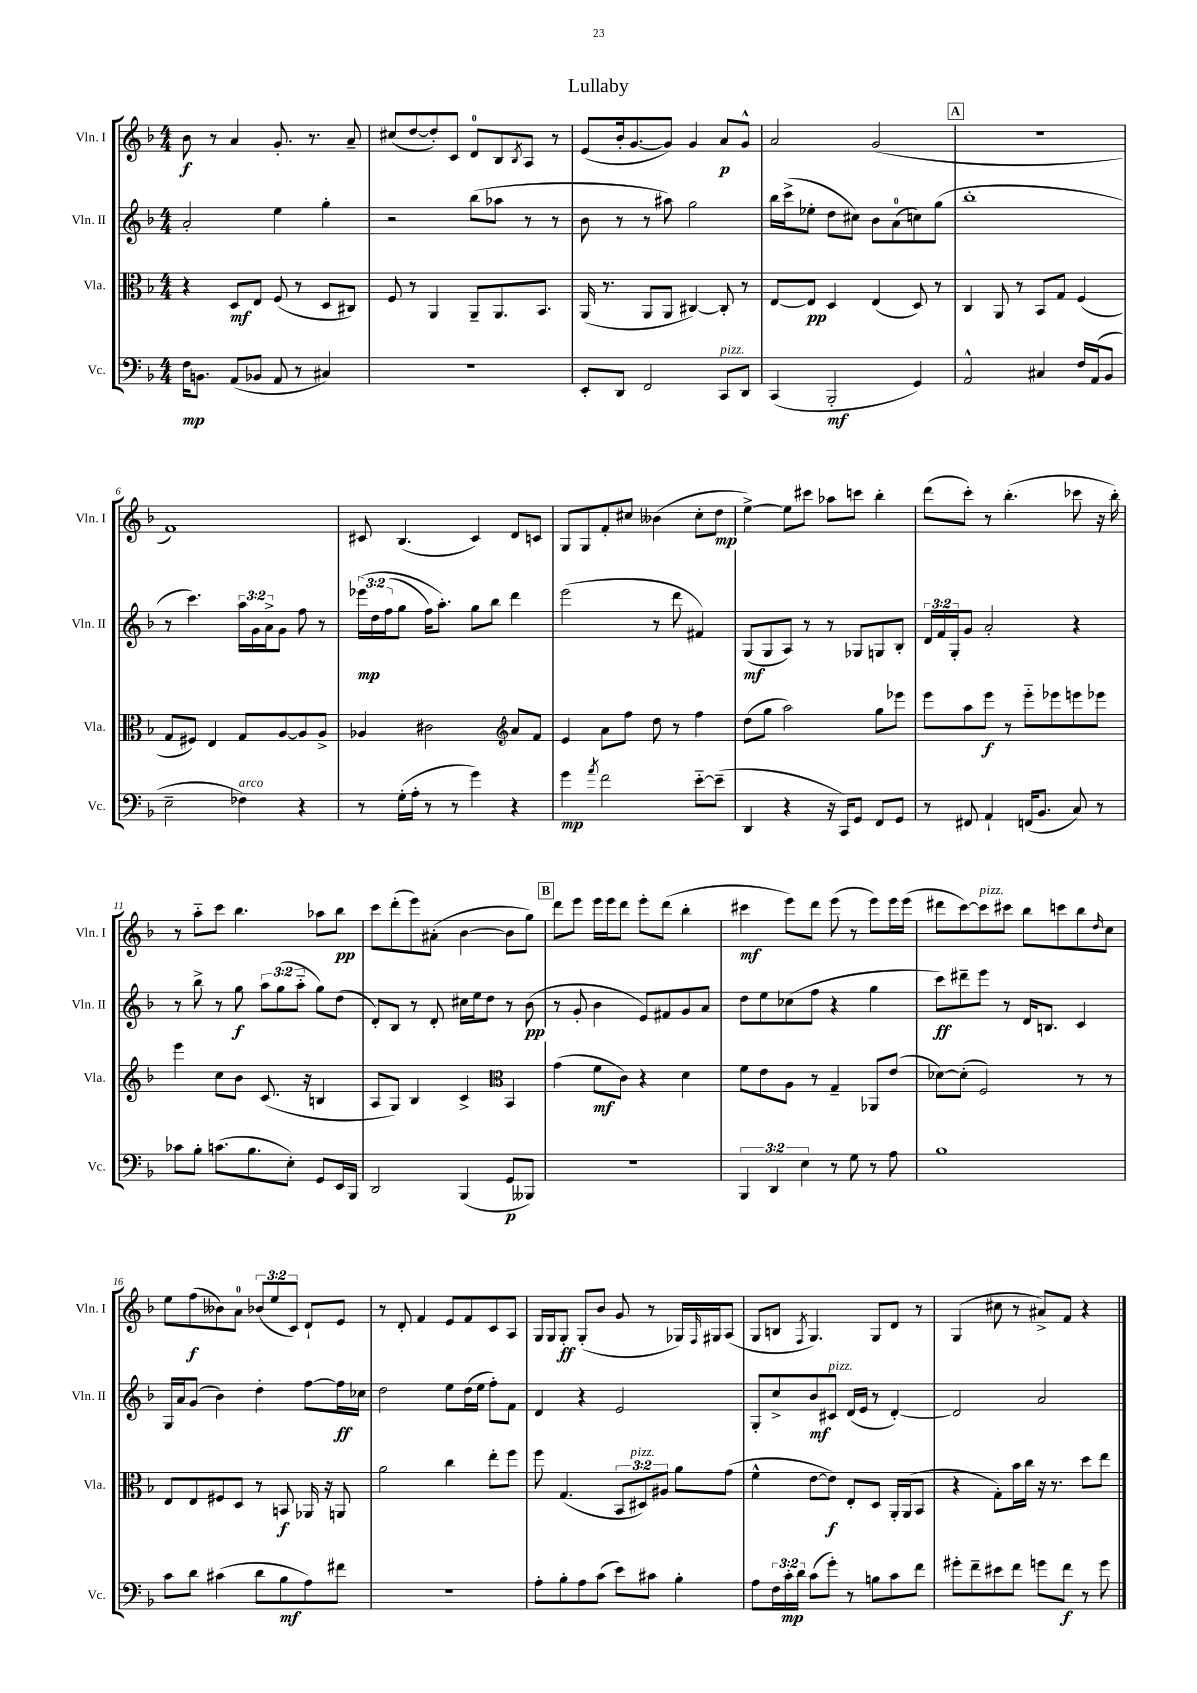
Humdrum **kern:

**kern	**kern	**kern	**kern
*staff4	*staff3	*staff2	*staff1
*clefF4	*clefC3	*clefG2	*clefG2
*k[b-]	*k[b-]	*k[b-]	*k[b-]
*M4/4	*M4/4	*M4/4	*M4/4
16F	4r	2a'	8b-
8.BB	.	.	.
.	.	.	8r
(8AA	8D	.	4a
8BB-	8E	.	.
8AA	(8F	4ee	8.g'
8r	8r	.	.
.	.	.	8.r
4C#)	8D	4gg'	.
.	8C#)	.	8a~
=	=	=	=
1r	8F	2r	(8cc#
.	8r	.	[8dd
.	4AA	.	8dd'])
.	.	.	8c
.	8AA~	(8bb-	8d
.	8.AA	8aa-	8B-
.	.	.	8qB-
.	.	8r	8A
.	8.BB-	.	.
.	.	8r	8r
=	=	=	=
8EE'	(16AA	8b-	(8e
.	8.r	.	.
8DD	.	8r	16b-'
.	.	.	[8.g
2FF	8AA	8r	.
.	8AA	8aa#)	8g])
.	[4C#)	2gg	4g
8CC	8C#']	.	8a
8DD	8r	.	8g^^
=	=	=	=
(4CC	[8E	16bb-	2a
.	.	(16ccc^	.
.	8E]	8ee-'	.
2BBB-'	4D	8dd	.
.	.	8cc#)	.
.	(4E	8b-	(2g
.	.	(8a	.
4GG)	8D)	8cc)	.
.	8r	(8gg	.
=	=	=	=
2AA^^	4C	1bb-'	1r
.	8AA	.	.
.	8r	.	.
4C#	8BB-	.	.
.	8G	.	.
16F	(4F	.	.
(16AA	.	.	.
8BB-	.	.	.
=	=	=	=
2E~	8G	8r	1f)
.	8F#)	4.ccc)	.
.	4E	.	.
4F-)	8G	24aa	.
.	.	24g	.
.	.	24a^	.
.	[8A	8g	.
4r	8A]	8ff	.
.	8A^	8r	.
=	=	=	=
8r	4A-	&(24eee-	8c#
.	.	24dd	.
.	.	(24ff	.
(16G'	.	8gg	(4.B-
16A'	.	.	.
8r	2c#	16ff)	.
.	.	8.aa'&)	.
8r	.	.	.
4g)	.	8gg	4c#)
.	.	8bb-	.
*	*clefG2	*	*
4r	8a	4ddd	8d
.	8f	.	8c
=	=	=	=
4g	4e	(2eee	8G
.	.	.	8G
8qa	.	.	.
2f	8a	.	8f'
.	8ff	.	8cc#
.	8dd	8r	(4b--
.	8r	8ddd	.
[8e'~	4ff	4f#)	8cc#'
(8e~]	.	.	8dd
=	=	=	=
4DD	(8dd	(8G	[4ee^)
.	8gg	8G	.
4r	2aa)	8A)	8ee]
.	.	8r	8ccc#
16r	.	8r	8aa-
16CC)	.	.	.
8GG	.	8G-	8ccc
8FF	8gg	8G	4bb-'
8GG	8eee-	8B-'	.
=	=	=	=
8r	8eee	24d	(8ddd
.	.	24f	.
.	.	24G'	.
8FF#	8aa	8g	8ccc')
4AA`	8eee	2a'	8r
.	8r	.	(4.bb-'
(16FF	8eee'~	.	.
8.BB-	.	.	.
.	8eee-	.	.
8C)	8eee	4r	8ccc-
8r	8eee-	.	16r
.	.	.	16bb-')
=	=	=	=
8c-	4eee	8r	8r
8B-'	.	8bb-^	8aa'~
(8.c	8cc	8r	8ccc
.	8b-	8gg	4.bb-
8.B-	.	.	.
.	(8.c	12aa	.
.	.	(12gg	.
8E')	.	.	.
.	.	12aa'~	.
.	16r	.	.
8GG	4B	8gg)	8aa-
16EE	.	(8dd	8bb-
16BBB-	.	.	.
=	=	=	=
2DD	8A	8d')	8ccc
.	8G)	8B-	(8ddd'
.	4B-	8r	8eee)
.	.	8d'	(8a#'
(4BBB-	4c^	16cc#	[4b-
.	.	16ee	.
.	.	8dd	.
*	*clefC3	*	*
8GG	4BB-	8r	8b-]
8BBB--)	.	(8b-	8gg)
=	=	=	=
1r	(4g	8r	8ddd
.	.	8g'	8eee
.	8f	4b-	16eee
.	.	.	16eee
.	8c)	.	8ddd
.	4r	8e)	8eee'
.	.	8f#	(8ddd
.	4d	8g	4bb-'
.	.	8a	.
=	=	=	=
6BBB-	8f	8dd	4ccc#
.	8e	8ee	.
6DD	.	.	.
.	8A	(8cc-	8eee)
6E	.	.	.
.	8r	8ff	8ddd
8r	4G~	4r	(8eee
8G	.	.	8r
8r	8AA-	4gg	8eee)
8A	(8e	.	16eee
.	.	.	(16eee
=	=	=	=
1B-	[8d-)	8ccc)	8ddd#
.	(8d-']	8ddd#~	[8ccc)
.	2F)	8eee	8ccc]
.	.	8r	8ccc#
.	.	16d	8bb-
.	.	8.B	.
.	.	.	8ccc
.	8r	4c	8bb-
.	.	.	16qqdd
.	8r	.	8cc
=	=	=	=
8c	8E	16G	8ee
.	.	16a	.
8d	8E	(8g	(8ff
(4c#	8F#	4b-)	8b--)
.	8D	.	8a
8d	8r	4dd'	(12b-
.	.	.	12ee
8B-	8BB	.	.
.	.	.	12c)
8A)	16AA-	[8ff	8d`
.	16r	.	.
8f#	8AA	16ff]	8e
.	.	16cc-	.
=	=	=	=
1r	2a	2dd	8r
.	.	.	8d'
.	.	.	4f
.	4cc	8ee	8e
.	.	(16dd	8f
.	.	16ee	.
.	8ee'	8ff')	8c
.	8ff	8f	8A
=	=	=	=
8A'	8ff	4d	16G
.	.	.	16G
8B-'	(4.G	.	8G'
8A	.	4r	(8G'
(8c	.	.	8b-
8e)	12BB-	2e	8g
.	12D#)	.	.
8c#	.	.	8r
.	12A#	.	.
4B-'	8a	.	16G-)
.	.	.	16qqF
.	.	.	16G#
.	(8g	.	(8A
=	=	=	=
8A	4f^^	8G'	8G
24F	.	8cc^	8B
24c'	.	.	.
24d	.	.	.
.	.	.	8qF
(8c	[8e	8b-	4.G)
8g')	8e])	8c#	.
8r	8E'	(16d	.
.	.	16e	.
8B	8D	8r	8G
8c	16AA'	[4d')	8d
.	(16AA	.	.
8f	8BB-	.	8r
=	=	=	=
8g#'	4r	2d]	(4G
8f~	.	.	.
8e#	8G')	.	8cc#
8f	16b-	.	8r
.	16cc	.	.
8g	16r	2a	8a#^)
.	8.r	.	.
8f	.	.	8f
8r	8dd	.	4r
8g	8ee	.	.
==	==	==	==
*-	*-	*-	*-
